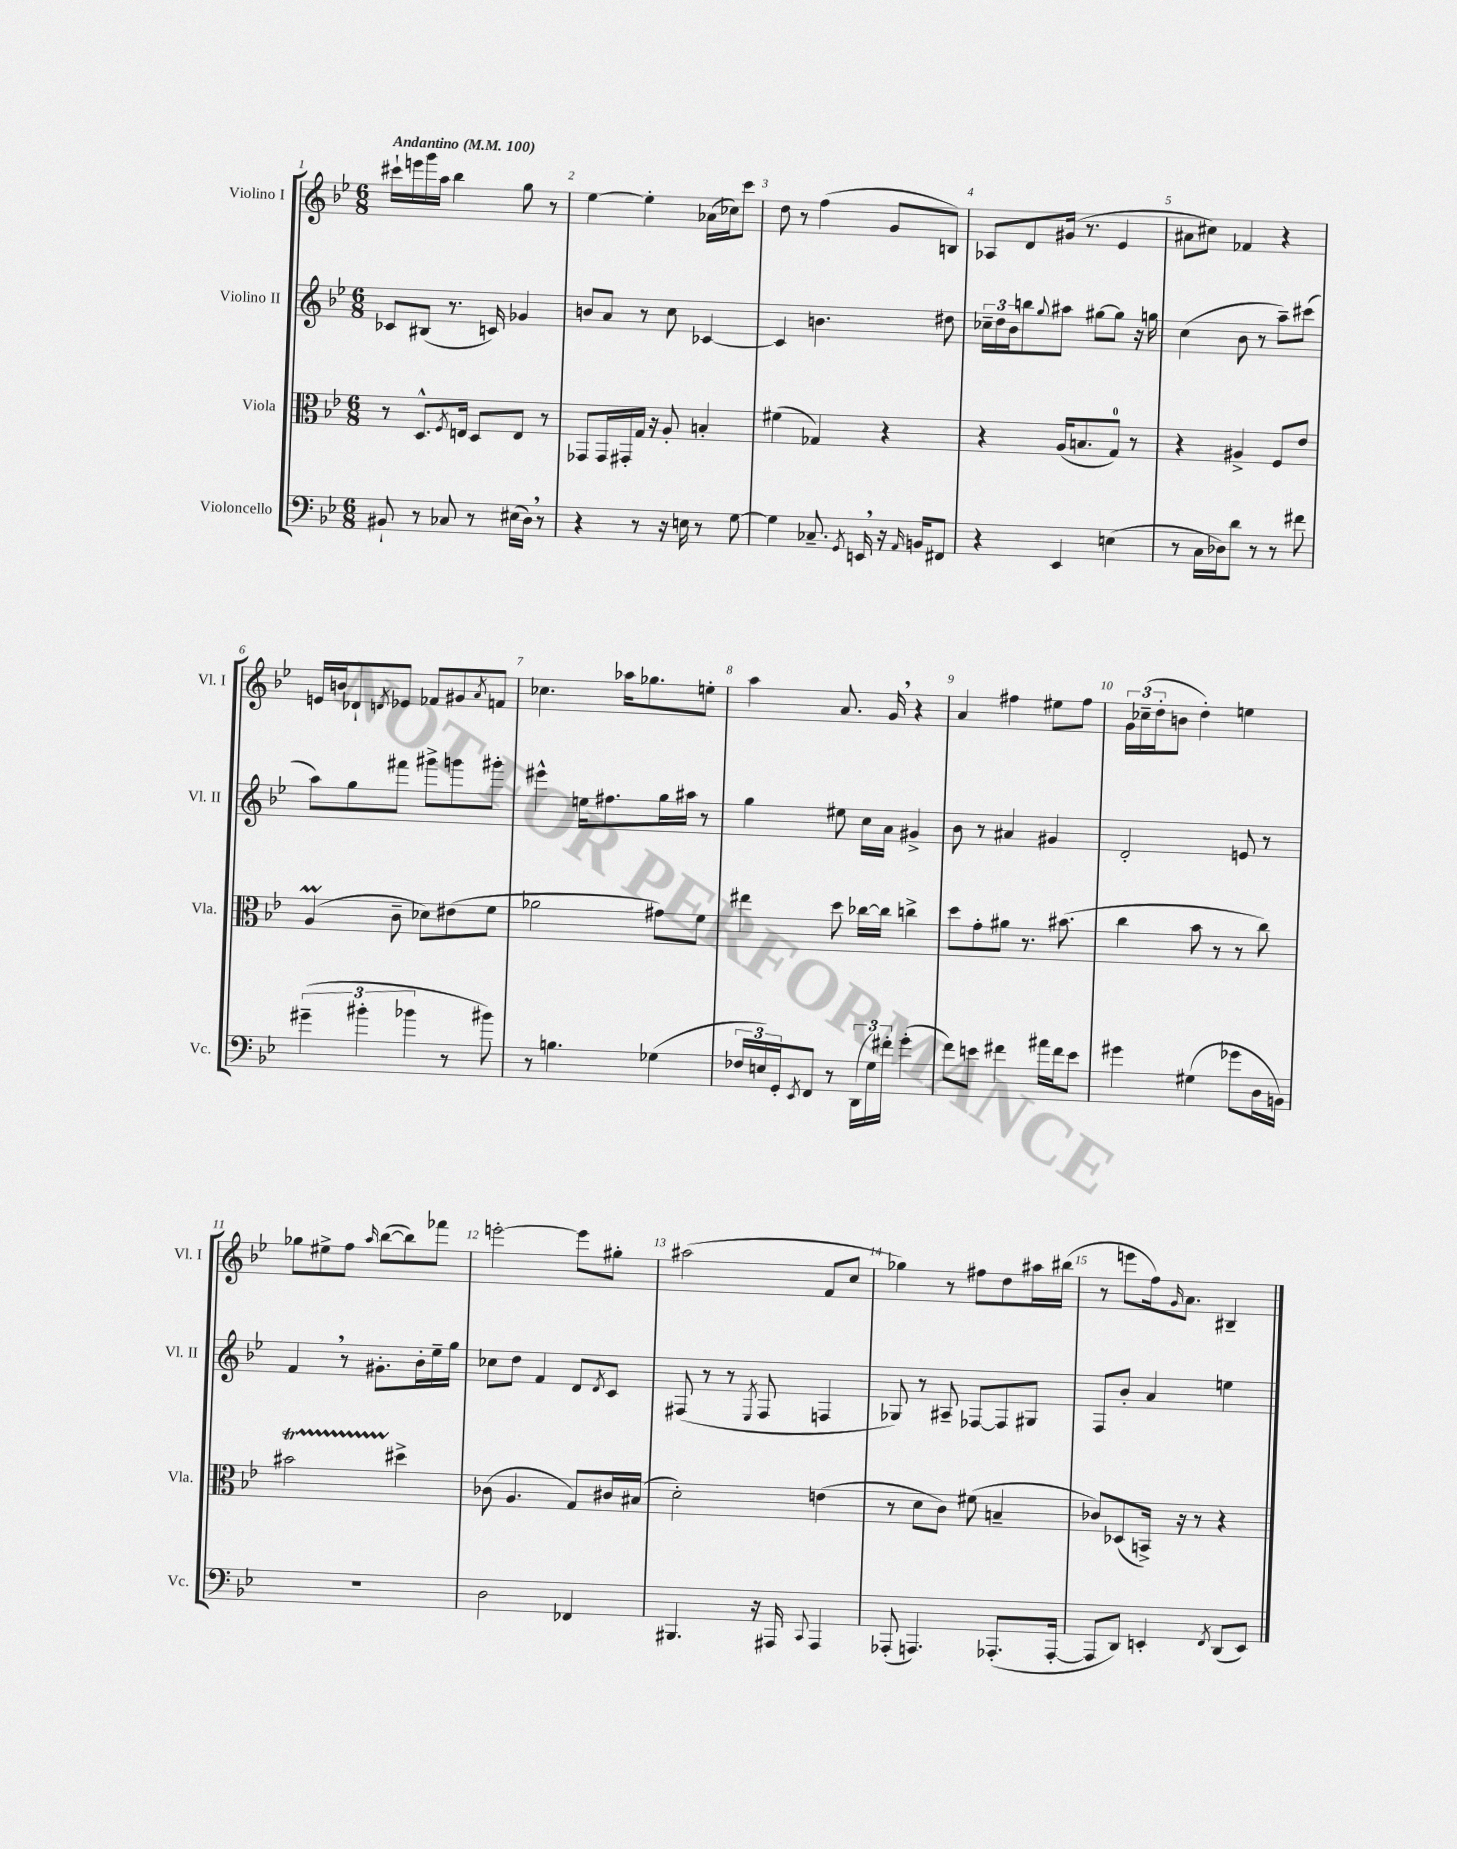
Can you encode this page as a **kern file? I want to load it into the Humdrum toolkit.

**kern	**kern	**kern	**kern
*part4	*part3	*part2	*part1
*staff4	*staff3	*staff2	*staff1
*I"Violoncello	*I"Viola	*I"Violino II	*I"Violino I
*I'Vc.	*I'Vla.	*I'Vl. II	*I'Vl. I
*clefF4	*clefC3	*clefG2	*clefG2
*k[b-e-]	*k[b-e-]	*k[b-e-]	*k[b-e-]
*M6/8	*M6/8	*M6/8	*M6/8
*MM100	*MM100	*MM100	*MM100
=1	=1	=1	=1
!	!	!	!LO:TX:a:B:t=Andantino
8BB#X`/	8r	8c-X/L	16ccc#X`\LL
.	.	.	16eeen\
8r	8.D^^/L	(8B#X/J	16ggg\
.	.	.	16aa\JJ
8C-X/	.	8.r	4bb-\
.	8qF/	.	.
.	16En/Jk	.	.
8r	8D/L	.	.
.	.	16cn/)	.
(16E#X\LL	8E/J	4g-X/	8gg\
16D,\JJ)	.	.	.
8r	8r	.	8r
=2	=2	=2	=2
4r	8GG-X/L	8bn/L	[4ee-\
.	16GG-/L	8a/J	.
.	16GG#X'/	.	.
8r	16G/JJ	8r	4ee-'\]
.	16r	.	.
16r	8A'/	8cc\	.
16En\	.	.	.
8r	4Bn'/	[4c-X/	(16a-X\LL
.	.	.	16cc-X\J)
[8G\	.	.	8ccc\J
=3	=3	=3	=3
4G\]	(4f#X\	4c-/]	8dd\
.	.	.	8r
8.C-X~/	4G-X/)	4.bn\	(4ff\
8qGG/	.	.	.
16EEn,/	.	.	.
16r	4r	.	8g/L
16qqAA/	.	.	.
16BBn/KL	.	.	.
8FF#X/J	.	8dd#X\	8Bn/J)
=4	=4	=4	=4
4r	4r	24cc-X~\LL	8A-X/L
.	.	24dd\	.
.	.	24b-\J	.
.	.	8bbn\	8d/
.	.	8qqgg/	.
4EE-/	(16A/KL	8aa#X\J	(16g#X/Jk
.	8.Bn/	.	8.r
.	.	[8gg#X\L	.
(4En\	8G/J)	8gg#\J]	4e-/
.	8r	16r	.
.	.	16ggn\	.
=5	=5	=5	=5
8r	4r	(4cc\	8a#X\L
16C\LL	.	.	8cc#X\J)
16D-X\J)	.	.	.
8d\J	4A#X^/	8b-\	4f-X/
8r	.	8r	.
8r	8F/L	8aa~\L)	4r
8f#X\	8e-/J	(8ccc#X\J	.
!!LO:LB:g=z
=6	=6	=6	=6
(6g#X~\	(4Am/	8aa\L)	16en/LL
.	.	.	16bn/J
.	.	8gg\	8d-X`/
6b#X'\	.	.	.
.	.	.	8qdn/
.	8c~\	8fff#X\J	8e-X/J
6b-X\	.	.	.
.	8d-X\L)	8ggg#X^\L	8f-X/L
8r	(8e#X\	8gggn\	8g#X/
.	.	.	8qa/
8b#X\)	8f\J	8ggg#X'\J	8fn/J
=7	=7	=7	=7
8r	2a-X\	4eee#X^^\	4.cc-X\
4.Bn\	.	.	.
.	.	16een\KL	.
.	.	8.ff#X\	.
.	.	.	16aa-X\KL
.	.	.	8.gg-X\
(4G-X\	8g#X\L)	16gg\L	.
.	.	16aa#X\JJ	.
.	8f\J	8r	8een'\J
=8	=8	=8	=8
24F-X/LL	4ee#X\	4gg\	4aa\
24En/)	.	.	.
24GG'/J	.	.	.
8qEE-/	.	.	.
8FF/J	.	.	.
8r	8dd\	8ee#X\	8.a/
(24DD\LL	[16cc-X\LL	16cc\LL	.
24G\)	.	.	.
.	16cc-\JJ]	16a\JJ	16g,/
24f#X'\JJ	.	.	.
(4g'\	4ccn^\	4g#X^/	4r
=9	=9	=9	=9
8f\L)	8dd\L	8b-\	4a/
8en\J	8g'\	8r	.
4f#X\	8a#X\J	4a#X/	4ff#X\
.	8.r	.	.
16a#X\LL	.	4g#X/	8ee#X\L
16f#\J	(8.b#X\	.	.
8e\J	.	.	8ff#\J
=10	=10	=10	=10
4g#X\	4cc\	2d'/	24g\LL
.	.	.	(24cc-X~\
.	.	.	24dd'\J
.	.	.	8bn\J
(4G#X\	8b-\	.	4dd'\)
.	8r	.	.
8g-X\L	8r	8en/	4een\
16D\L	8cc\)	8r	.
16BBn\JJ)	.	.	.
!!LO:LB:g=z
=11	=11	=11	=11
2.r	2b#Xt\	4f,/	8gg-X\L
.	.	.	8ee#X^\
.	.	8r	8ff\J
.	.	.	16qqaa/
.	.	8.g#X'\L	([8bb-\L
.	4dd#X^\	.	8bb-\])
.	.	16b-'\L	.
.	.	16ee-~\	8fff-X\J
.	.	16gg\JJ	.
=12	=12	=12	=12
2D\	(8c-X\	8cc-X\L	[2eeen'\
.	4.A/	8dd\J	.
.	.	4f/	.
4FF-X/	8G/L)	8d/L	8eee\L]
.	.	8qd/	.
.	16c#X/L	8c/J	8gg#X'\J
.	(16B#X/JJ	.	.
=13	=13	=13	=13
4.BBB#X/	2d'\)	(8F#X/	(2aa#X\
.	.	8r	.
.	.	8r	.
.	.	8qE-/	.
16r	.	8F#/	.
16AAA#X/	.	.	.
8qqCC/	.	.	.
4AAA#/	(4en\	4Fn/	8f/L
.	.	.	8cc/J
=14	=14	=14	=14
(8AAA-X'/	8r	8G-X/)	4gg-X\)
4.AAAn/)	8d\L	8r	.
.	8c\J)	8A#X~/	8r
.	(8f#X\	[8F-X/L	8ff#X\L
(8.AAA-X'/L	4Bn~/	8F-/]	8dd\
.	.	8G#X/J	16aa#X\L
[16AAA-'/Jk	.	.	(16bb#X\JJ
=15	=15	=15	=15
8AAA-/L]	8c-X/L)	8F/L	8r
8DD/J)	(8D-X/	8b-'/J	8eeen\L
4EEn'/	16BBn^/Jk)	4a/	16ff\k)
.	.	.	16qqg/
.	16r	.	8.a\J
.	8r	.	.
8qFF/	.	.	.
(8DD/L	4r	4een\	4B#X~/
8EE/J)	.	.	.
==	==	==	==
*-	*-	*-	*-
